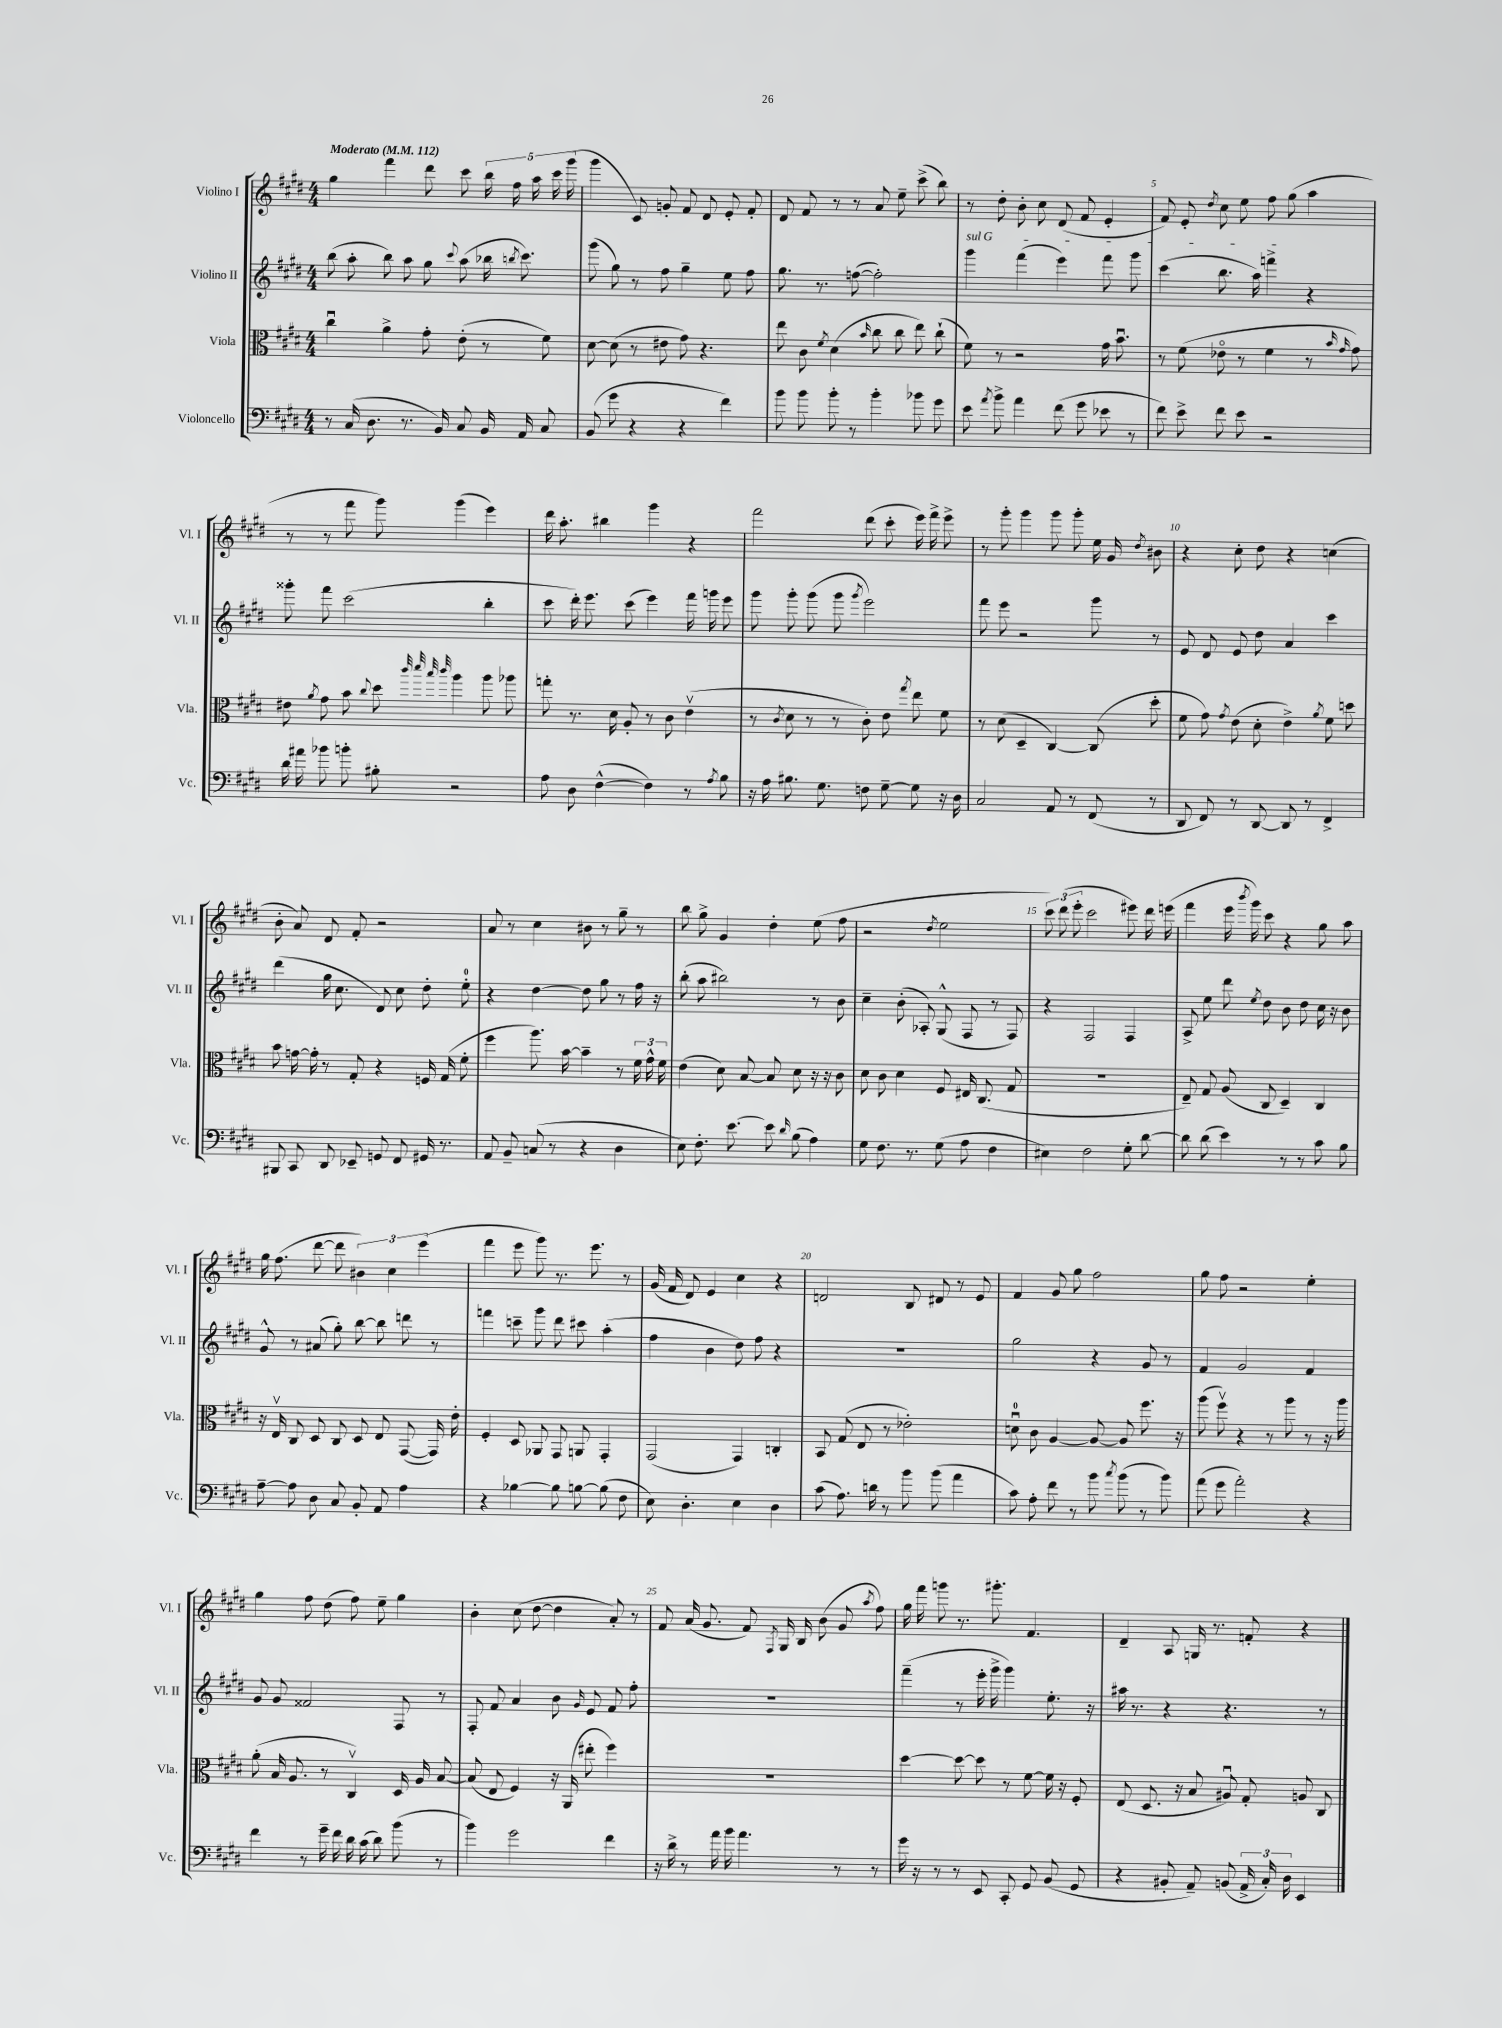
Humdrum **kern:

**kern	**kern	**kern	**kern
*staff4	*staff3	*staff2	*staff1
*clefF4	*clefC3	*clefG2	*clefG2
*k[f#c#g#d#]	*k[f#c#g#d#]	*k[f#c#g#d#]	*k[f#c#g#d#]
*M4/4	*M4/4	*M4/4	*M4/4
*MM112	*MM112	*MM112	*MM112
8r	4cc#u	(8bb	4gg#
(16C#	.	8aa'	.
8.D#	.	.	.
.	4a^	8bb)	4fff#
8.r	.	8aa	.
.	8g#'	8gg#	8ddd#
16BB)	.	.	.
.	.	8qqccc#	.
8C#	(8e'	(8aa	8ccc#
16BB	8r	16bb-	20bb
.	.	.	20ff#
.	.	8qbb	.
16AA	.	8.ccc#)	.
.	.	.	20aa
8C#	8f#)	.	.
.	.	.	20ccc#
.	.	.	(20ggg#
=	=	=	=
(8BB	[8d#	(8ggg#	4ggg#
8g#	(8d#]	8gg#)	.
4r	8r	8r	8c#)
.	8e#	8ff#	8g'
4r	8g#)	4gg#~	8f#
.	4.r	.	8d#
4f#)	.	8ee	8e'
.	.	8ff#	8f#'
=	=	=	=
8b	8ee	8.gg#	8d#
8b	8c#	.	8f#
.	.	8.r	.
.	8qf#	.	.
8b'	(4d#	.	8r
8r	.	([8ff	8r
.	16qqb	.	.
4b'	8cc#	2ff'])	8a
.	8cc#	.	8ee~
8b-	8ee)	.	(8ccc#^
8g#	(8cc#`	.	8bb)
=	=	=	=
8e	8f#)	4ggg#	8r
8qa	.	.	.
8b^	8r	.	8dd#'
4a	2r	(4fff#	8b'
.	.	.	8cc#
(8f#	.	4eee)	(8d#
8g#	.	.	8f#
8e-	16g#	8fff#	4e'
.	8.bu	.	.
8r	.	8ggg#	.
=	=	=	=
8f#)	8r	(4ccc#	8f#)
8e^	(8f#	.	8e'
.	.	.	8qdd#
8f#	8e-o	8.bb	8cc#
8e	8r	.	8ee
.	.	16aa)	.
2r	4f#	4fff^	8ff#
.	.	.	(8gg#
.	8r	4r	4aa
.	16qqb	.	.
.	16qqg#	.	.
.	8g#)	.	.
=	=	=	=
16d#	8e#	8ggg##'	8r
16a#	.	.	.
.	8qa	.	.
8b-	8g#	8fff#	8r
8b'	8b	(2ccc#	8fff#
.	8qqcc#	.	.
8B#'	8dd#	.	8ggg#)
.	32qqccc#	.	.
.	32qqddd#	.	.
.	32qqbb	.	.
.	32qqccc#	.	.
2r	4aa	.	(4ggg#
.	8aa	4bb'	4eee)
.	8aa-	.	.
=	=	=	=
8A	8gg'	8ccc#	16ddd#
.	.	.	8.aa'
8D#	8.r	16ddd#')	.
.	.	8.eee	.
([4F#^^	.	.	4bb#
.	16d#	.	.
.	8A'	(8ccc#	.
4F#])	8r	4eee)	4ggg#
.	8c#	.	.
8r	(4ev	16fff#	4r
.	.	16ggg	.
8qA	.	.	.
8B	.	8eee	.
=	=	=	=
16r	8r	8ggg#	2fff#
16A	.	.	.
.	8qc#	.	.
8.B#	8d#	8ggg#'	.
.	8r	(8ggg#	.
8.G#	.	.	.
.	8r	8ggg#	.
.	.	8qggg#	.
8F	8c#')	2eee)	(8ddd#
[8G#~	8e	.	8ccc#'
.	8qgg#	.	.
8G#]	8ee	.	16eee)
.	.	.	16fff#^
16r	8f#	.	8eee^
16D#	.	.	.
=	=	=	=
2C#	8r	8fff#	8r
.	(8d#	8eee	8ggg#'
.	4D#~	2r	4ggg#
8AA	[4C#)	.	8ggg#
8r	.	.	8ggg#'
(8FF#	(8C#]	8ggg#	16ee
.	.	.	16g#
.	.	.	8qdd#
8r	8dd#'	8r	8b#
=	=	=	=
8DD#	8f#	8e	4r
8FF#)	8g#)	8d#	.
.	8qg#	.	.
8r	(8e	8e	8cc#'
[8DD#	8d#'	8dd#	8dd#
8DD#]	4e^)	4a	4r
8r	.	.	.
.	8qa	.	.
4FF#^	8f#	4ccc#	(4cc
.	8dd	.	.
=	=	=	=
8BBB#	8b	(4ddd#	8b'
8CC#	[16g	.	8a)
.	16g']	.	.
8DD#	8r	16gg#	8d#
.	.	8.cc#	.
8EE-~	8G#'	.	8f#'
8GG	4r	8d#)	2r
8FF#	.	8cc#	.
16GG#	16F	8dd#'	.
8.r	(16G#	.	.
.	8f#'	8ee'	.
=	=	=	=
8AA	4ff#	4r	8a
8BB~	.	.	8r
(8C	8.aa)	[4dd#	4cc#
8r	.	.	.
.	[16b	.	.
4r	4b~]	8dd#]	8b#
.	.	8gg#	8r
4D#	8r	8r	8gg#~
.	24f#	16ff#	8r
.	24g#^^	.	.
.	.	16r	.
.	24f#	.	.
=	=	=	=
8E)	(4e	(8bb'	8bb
8.F#'	.	8aa	8gg#^
.	8d#)	2bb#)	4g#
[8.e	.	.	.
.	[8B	.	.
8e]	8B]	.	4dd#'
16qqd#	.	.	.
(8B	8d#	.	.
4A)	16r	8r	(8ee
.	16r	.	.
.	8c#	8b	8ff#
=	=	=	=
8G#	8d#	4cc#~	2r
8.F#	8c#	.	.
.	4d#	(8b'	.
8.r	.	.	.
.	.	8A-')	.
.	.	.	8qdd#
(8G#	8F#	(8G#^^	2ee
8A	16E#	8F#	.
.	(8.C#	.	.
4F#	.	8r	.
.	8G#	8F#)	.
=	=	=	=
4E#)	1r	4r	12ccc#)
.	.	.	(12ddd#
.	.	.	12eee'
2F#	.	2F#	2ccc#
8G#'	.	4F#	8eee#)
[8d#	.	.	16ddd#
.	.	.	(16eee
=	=	=	=
8d#]	8E~)	8A^	4fff#
(8d#	8G#	8ee	.
4e)	(8A	8ddd#	16eee
.	.	.	8qbbb
.	.	.	16ggg#)
.	.	8qee	.
.	8C#	8dd#	8ccc#
8r	4D#~)	8b	4r
8r	.	8dd#	.
8c#	4C#	16cc#	8gg#
.	.	16r	.
8B	.	8b	8aa
=	=	=	=
[8A~	16r	8g#^^	16gg#
.	16Ev	.	(8.ff#
8A]	8C#	8r	.
8D#	8D#	(8a#	[8ddd#
8C#	8C#	8gg#')	8ddd#]
8BB'	8D#	[8bb	6b#)
8AA	8E	8bb]	.
.	.	.	6cc#
4A	([8GG#	8ddd	.
.	.	.	(6eee
.	16GG#])	8r	.
.	16e'	.	.
=	=	=	=
4r	4F#'	4fff	4fff#
[4B-	8D#	8ccc~	8eee
.	8AA-	8ggg#	8ggg#)
8B-]	8GG#	8ddd#	8.r
[8B	8AA	8ccc#	.
.	.	.	8.eee
(8B]	4GG#'	(4aa'	.
8F#	.	.	8r
=	=	=	=
8E)	(2GG#	4ff#	(16g#
.	.	.	16f#
4.D#'	.	.	8d#)
.	.	4b	4e
4E	4GG#)	8dd#)	4cc#
.	.	8ff#	.
4D#	4C'	4r	4r
=	=	=	=
(8c#	8BB	1r	2d
8.A)	(8G#	.	.
.	8E	.	.
16d	.	.	.
8r	8r	.	.
8b	2e-')	.	8B
(8b	.	.	8d#
4a	.	.	8r
.	.	.	8e
=	=	=	=
8c#)	8du	2gg#	4f#
8A'	8c#	.	.
8f#	[4A	.	8g#
8r	.	.	8gg#
8b	8A_	4r	2ff#
8qcc#	.	.	.
(8b	8A]	.	.
8r	8.ff#	8g#	.
8b)	.	8r	.
.	16r	.	.
=	=	=	=
(8a	(8aa	4f#	8gg#
8g#	8ff#v)	.	8ff#
2a')	4r	2g#	2r
.	8r	.	.
.	8aa	.	.
4r	8r	4f#	4ee'
.	16r	.	.
.	16aa	.	.
=	=	=	=
4f#	(8a'	8g#	4gg#
.	16B	8g#	.
.	8.A	.	.
8r	.	2f##	8ff#
16g#~	8r	.	(8dd#
16f#	.	.	.
16d#	4C#v)	.	8ff#)
(16c#	.	.	.
8d#)	.	.	8ee~
(8b	16D#	8F#	4gg#
.	16A	.	.
8r	[8B	8r	.
=	=	=	=
4b)	(8B]	8F#'	4b'
.	8E	8f#	.
2g#	4F#)	4a	(8cc#
.	.	.	[8dd#
.	16r	8b	4dd#]
.	(16AA	.	.
.	.	16qqg#	.
.	8ee#'	8e	.
4f#	4ff#)	8f#	8a')
.	.	8ff#'	8r
=	=	=	=
16r	1r	1r	8f#
16d#^	.	.	.
8r	.	.	(16a
.	.	.	8.g#
16a	.	.	.
16b	.	.	.
4.a	.	.	8f#)
.	.	.	8qF#
.	.	.	16G#
.	.	.	16B
.	.	.	(8b
8r	.	.	8g#
.	.	.	8qaa
8r	.	.	8ff#)
=	=	=	=
16g#	[4dd#	(4fff#~	16gg#
16r	.	.	16fff#
8r	.	.	8ggg
8r	8dd#_	8r	8.r
8EE	8dd#]	16eee'	.
.	.	16ggg#^	8.ggg#'
8CC#'	8r	4ggg#)	.
8GG#	[8f#	.	4.f#
(8BB	16f#]	8.ee'	.
.	16r	.	.
8GG#	8F#'	.	.
.	.	16r	.
=	=	=	=
4r	(8E	16aa#	4d#~
.	.	8.r	.
.	8.D#	.	.
8BB#'	.	4r	8A
.	16r	.	.
8AA~)	8B	.	16G
.	.	.	8.r
(8BB	8A#u)	4.r	.
24AA^	8G#'	.	8f'
24C#')	.	.	.
24D#	.	.	.
4EE	8A	.	4r
.	8C#	8r	.
==	==	==	==
*-	*-	*-	*-
